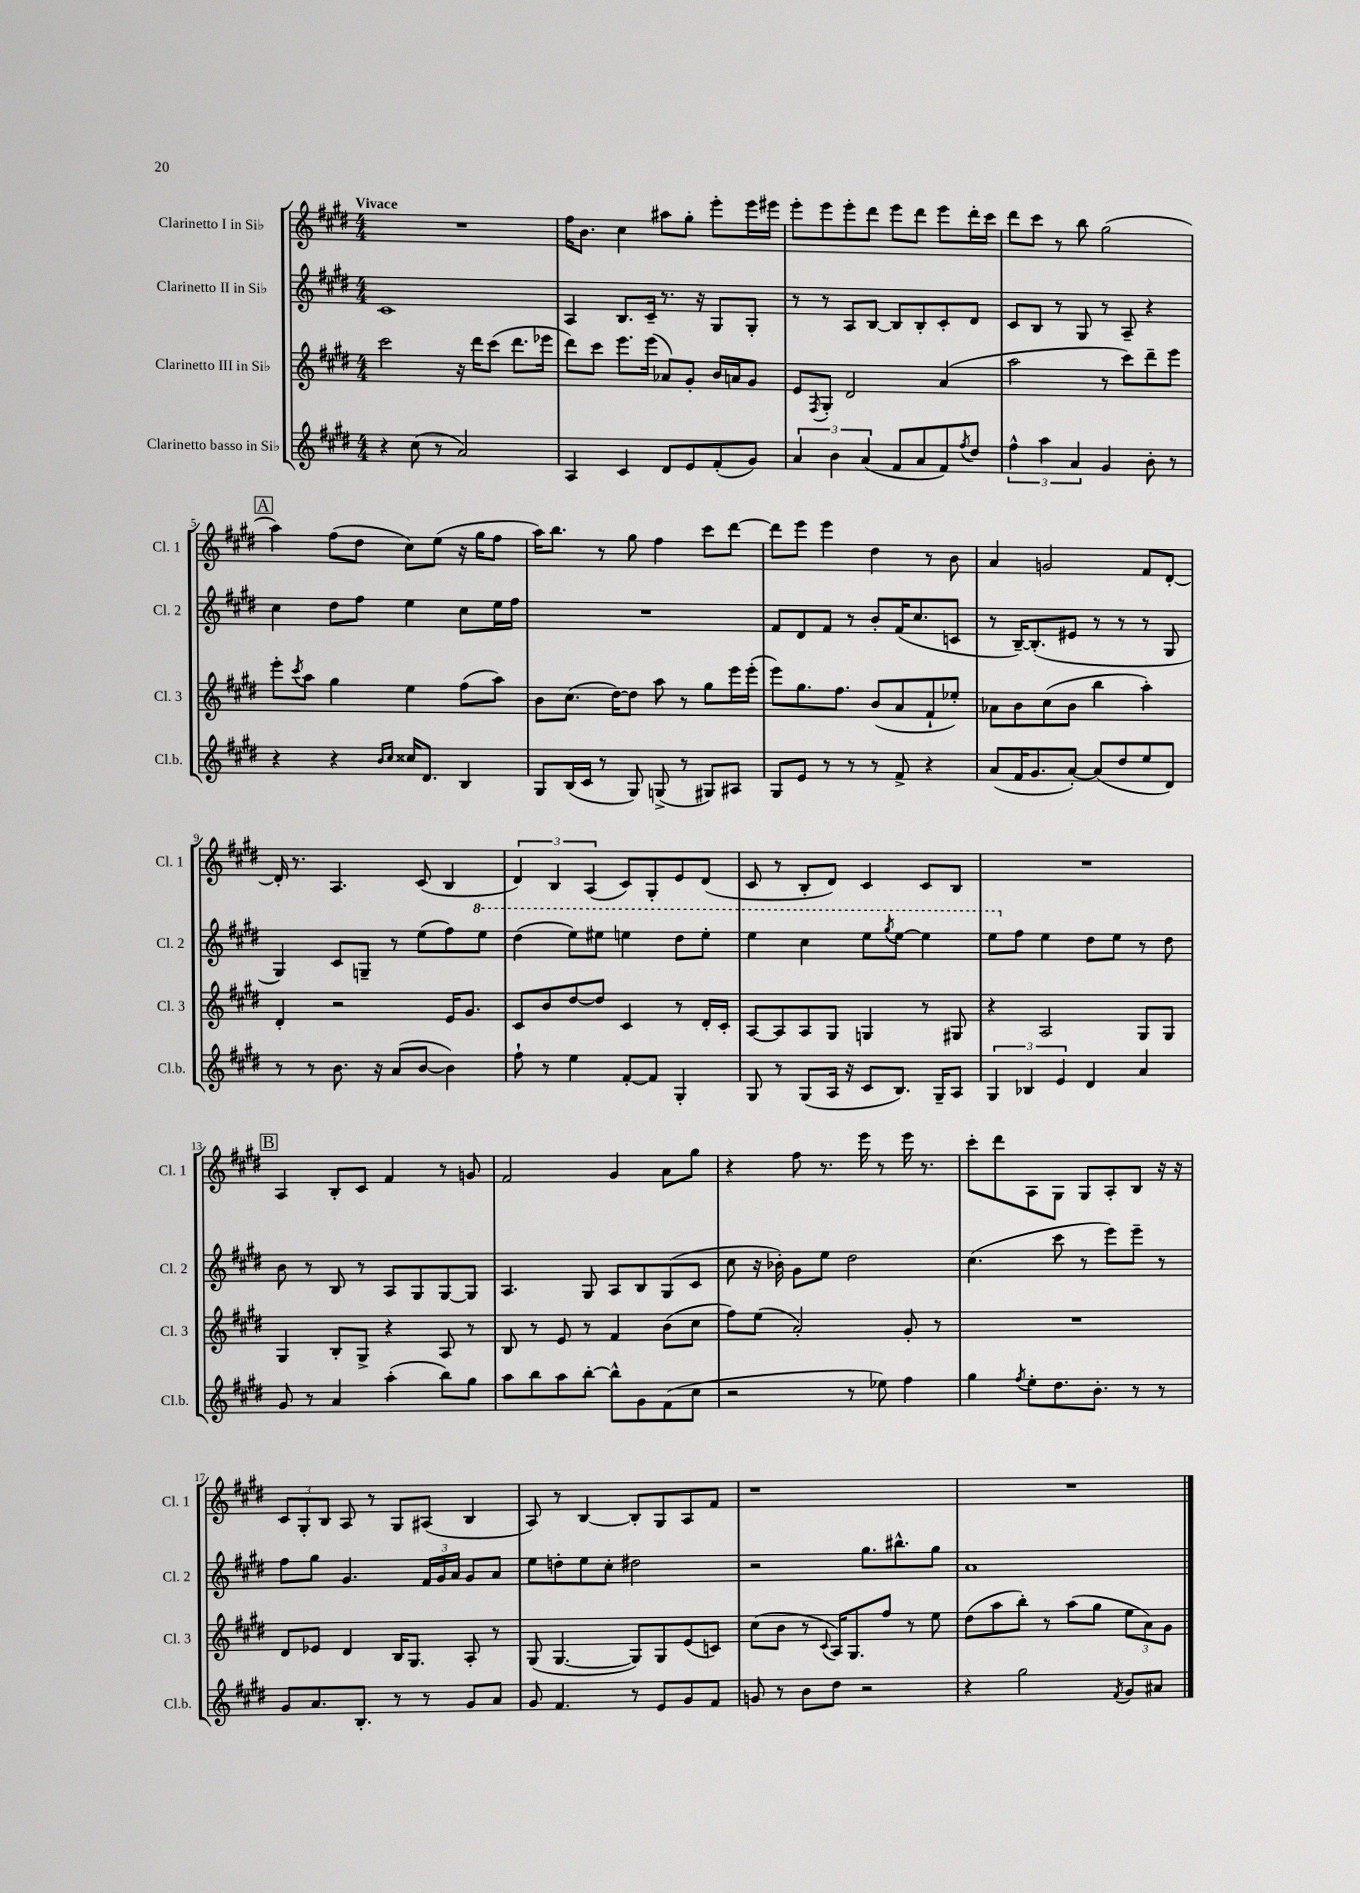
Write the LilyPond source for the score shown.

<<
\new StaffGroup <<
\new Staff = "s0" \with { instrumentName = "Clarinetto I in Sib" shortInstrumentName = "Cl. 1" } {
    \clef treble \key e \major \numericTimeSignature \time 4/4 \tempo "Vivace"
    R1 |
    fis''16 b'8. cis''4 ais''8 gis''8-. e'''8-. e'''16 eis'''16 |
    e'''8-. e'''8 e'''8-. dis'''8 e'''8 dis'''8 e'''8 dis'''16-. cis'''16 |
    dis'''8 cis'''8 r8 b''8 gis''2( |
    \mark \markup { \box "A" } a''4) fis''8( dis''8 cis''8) e''8( r16 gis''16 fis''8 |
    a''16) b''8. r8 gis''8 fis''4 cis'''8 dis'''8~ |
    dis'''8 e'''8 e'''4 dis''4 r8 b'8 |
    a'4 g'2 fis'8 dis'8~-. |
    dis'16-. r8. a4. cis'8( b4 |
    \tuplet 3/2 { dis'4) b4 a4( } cis'8) gis8-. e'8 dis'8( |
    cis'8 r8 b8-. dis'8) cis'4 cis'8 b8 |
    R1 |
    \mark \markup { \box "B" } a4 b8-. cis'8 fis'4 r8 g'8 |
    fis'2 gis'4 a'8 gis''8 |
    r4 fis''8 r8. e'''16 r8 e'''16 r8. |
    cis'''8-. dis'''8 a8 gis8 gis8 a8-. b8 r16 r16 |
    \tuplet 3/2 { cis'8 gis8-. b8 } a8 r8 gis8 ais8( b4 |
    a8) r8 b4~ b8-. gis8 a8 fis'8 |
    r1 |
    R1 \bar "|." |
}
\new Staff = "s1" \with { instrumentName = "Clarinetto II in Sib" shortInstrumentName = "Cl. 2" } {
    \clef treble \key e \major \numericTimeSignature \time 4/4
    cis'1 |
    a4 b8. cis'16-- r8. r16 gis8 gis8-. |
    r8 r8 a8 b8~ b8 b8-. cis'8-. dis'8 |
    cis'8 b8 r8 gis8 r8 a8-- r4 |
    \mark \markup { \box "A" } cis''4 dis''8 fis''8 e''4 cis''8 e''16 fis''16 |
    R1 |
    fis'8 dis'8 fis'8 r8 b'8-. fis'16( cis''8. c'8 |
    r8 b16~--) b8.-.( eis'8 r8 r8 r8 gis8 |
    gis4) cis'8 g8-- r8 e''8( fis''8) \ottava #1 e'''8 |
    dis'''4( e'''8) eis'''8 e'''4 dis'''8 e'''8-. |
    e'''4 cis'''4 e'''8 \acciaccatura { gis'''8 } e'''8~ e'''4 |
    e'''8 \ottava #0 fis''8 e''4 dis''8 e''8 r8 dis''8 |
    \mark \markup { \box "B" } b'8 r8 b8 r8 a8 gis8 gis8~ gis8 |
    a4. gis8 a8 b8 gis8( cis'8 |
    cis''8 r16 bes'16-.) gis'8 e''8 dis''2 |
    cis''4.( cis'''8 r8 e'''8) e'''8-- r8 |
    fis''8 gis''8 gis'4. \tuplet 3/2 { fis'16 gis'16 a'16 } gis'8 a'8 |
    e''8 d''8-. e''8 cis''8-. dis''2 |
    r2 gis''8. bis''8.-^ gis''8 |
    a'1 \bar "|." |
}
\new Staff = "s2" \with { instrumentName = "Clarinetto III in Sib" shortInstrumentName = "Cl. 3" } {
    \clef treble \key e \major \numericTimeSignature \time 4/4
    cis'''2 r16 dis'''16 cis'''8( dis'''8. ees'''16 |
    dis'''8) cis'''8 e'''8. e'''16( aes'8) gis'8-. b'16 a'16 gis'8 |
    e'8 \acciaccatura { fis8 } gis8-. dis'2 a'4( |
    a''2 r8 cis'''8) dis'''8-- e'''8 |
    \mark \markup { \box "A" } e'''8-. \acciaccatura { cis'''8 } a''8 gis''4 e''4 fis''8( a''8) |
    b'8 cis''8.( dis''16~) dis''8 a''8 r8 gis''8 e'''16 e'''16-.( |
    e'''8) gis''8. fis''8. b'8( a'8 fis'8-! ees''8-.) |
    aes'8 b'8 cis''8( b'8 b''4 a''4-.) |
    dis'4-. r2 e'16 gis'8. |
    cis'8 b'8 dis''8~ dis''8 cis'4 r8 dis'16-. cis'16-. |
    a8~ a8 a8 gis8 g4 r8 gis8 |
    r4 a2 gis8 gis8 |
    \mark \markup { \box "B" } gis4 b8-. gis8-> r4 a8 r8 |
    b8 r8 e'8 r8 fis'4 b'8( cis''8 |
    fis''8) e''8( a'2-.) gis'8-. r8 |
    R1 |
    dis'8 ees'8 dis'4 b16 gis8. a8-. r8 |
    gis8( gis4.~ gis8) gis8 e'8( c'8) |
    cis''8( b'8 r8 \appoggiatura { cis'8 } a16) gis8. fis''8 r8 e''8 |
    dis''8( a''8 b''8-.) r8 a''8( gis''8 \tuplet 3/2 { e''8 a'8) gis'8 } \bar "|." |
}
\new Staff = "s3" \with { instrumentName = "Clarinetto basso in Sib" shortInstrumentName = "Cl.b." } {
    \clef treble \key e \major \numericTimeSignature \time 4/4
    r4 cis''8( r8 a'2) |
    a4 cis'4 dis'8 e'8 fis'8-.( gis'8) |
    \tuplet 3/2 { a'4 b'4 a'4( } fis'8 a'8 fis'8) \acciaccatura { fis''8 } dis''8 |
    \tuplet 3/2 { fis''4-^ a''4 a'4 } gis'4 b'8-. r8 |
    \mark \markup { \box "A" } r4 r4 \grace { b'16 cis''16 } cisis''16 dis'8. b4 |
    gis8 b16( cis'16 r8 gis8) g8->( r8 gis8) ais8 |
    gis8 e'8 r8 r8 r8 fis'8-> r4 |
    a'8( fis'16 gis'8. a'8~-.) a'8( dis''8 e''8 dis'8) |
    r8 r8 b'8. r16 a'8( b'8~ b'4) |
    fis''8-! r8 e''4 fis'8~-. fis'8 gis4-. |
    gis8 r8 gis8( a16 r16 cis'8 b8.) gis16-- a8 |
    \tuplet 3/2 { gis4 bes4 e'4 } dis'4 a'4 |
    \mark \markup { \box "B" } gis'8 r8 a'4 a''4-.( b''8) gis''8 |
    a''8 b''8 a''8 b''8~-. b''8-^ gis'8 fis'8( cis''8 |
    r2 r8 ees''8) fis''4 |
    gis''4 \acciaccatura { fis''8 } e''8-. dis''8. b'8.-. r8 r8 |
    gis'8 a'8. b8.-. r8 r8 gis'8 a'8 |
    gis'8 fis'4. r8 e'8 gis'8 fis'8 |
    g'8 r8 b'8 dis''8 r2 |
    r4 gis''2 \acciaccatura { fis'8 } gis'8 ais'8 \bar "|." |
}
>>
>>
